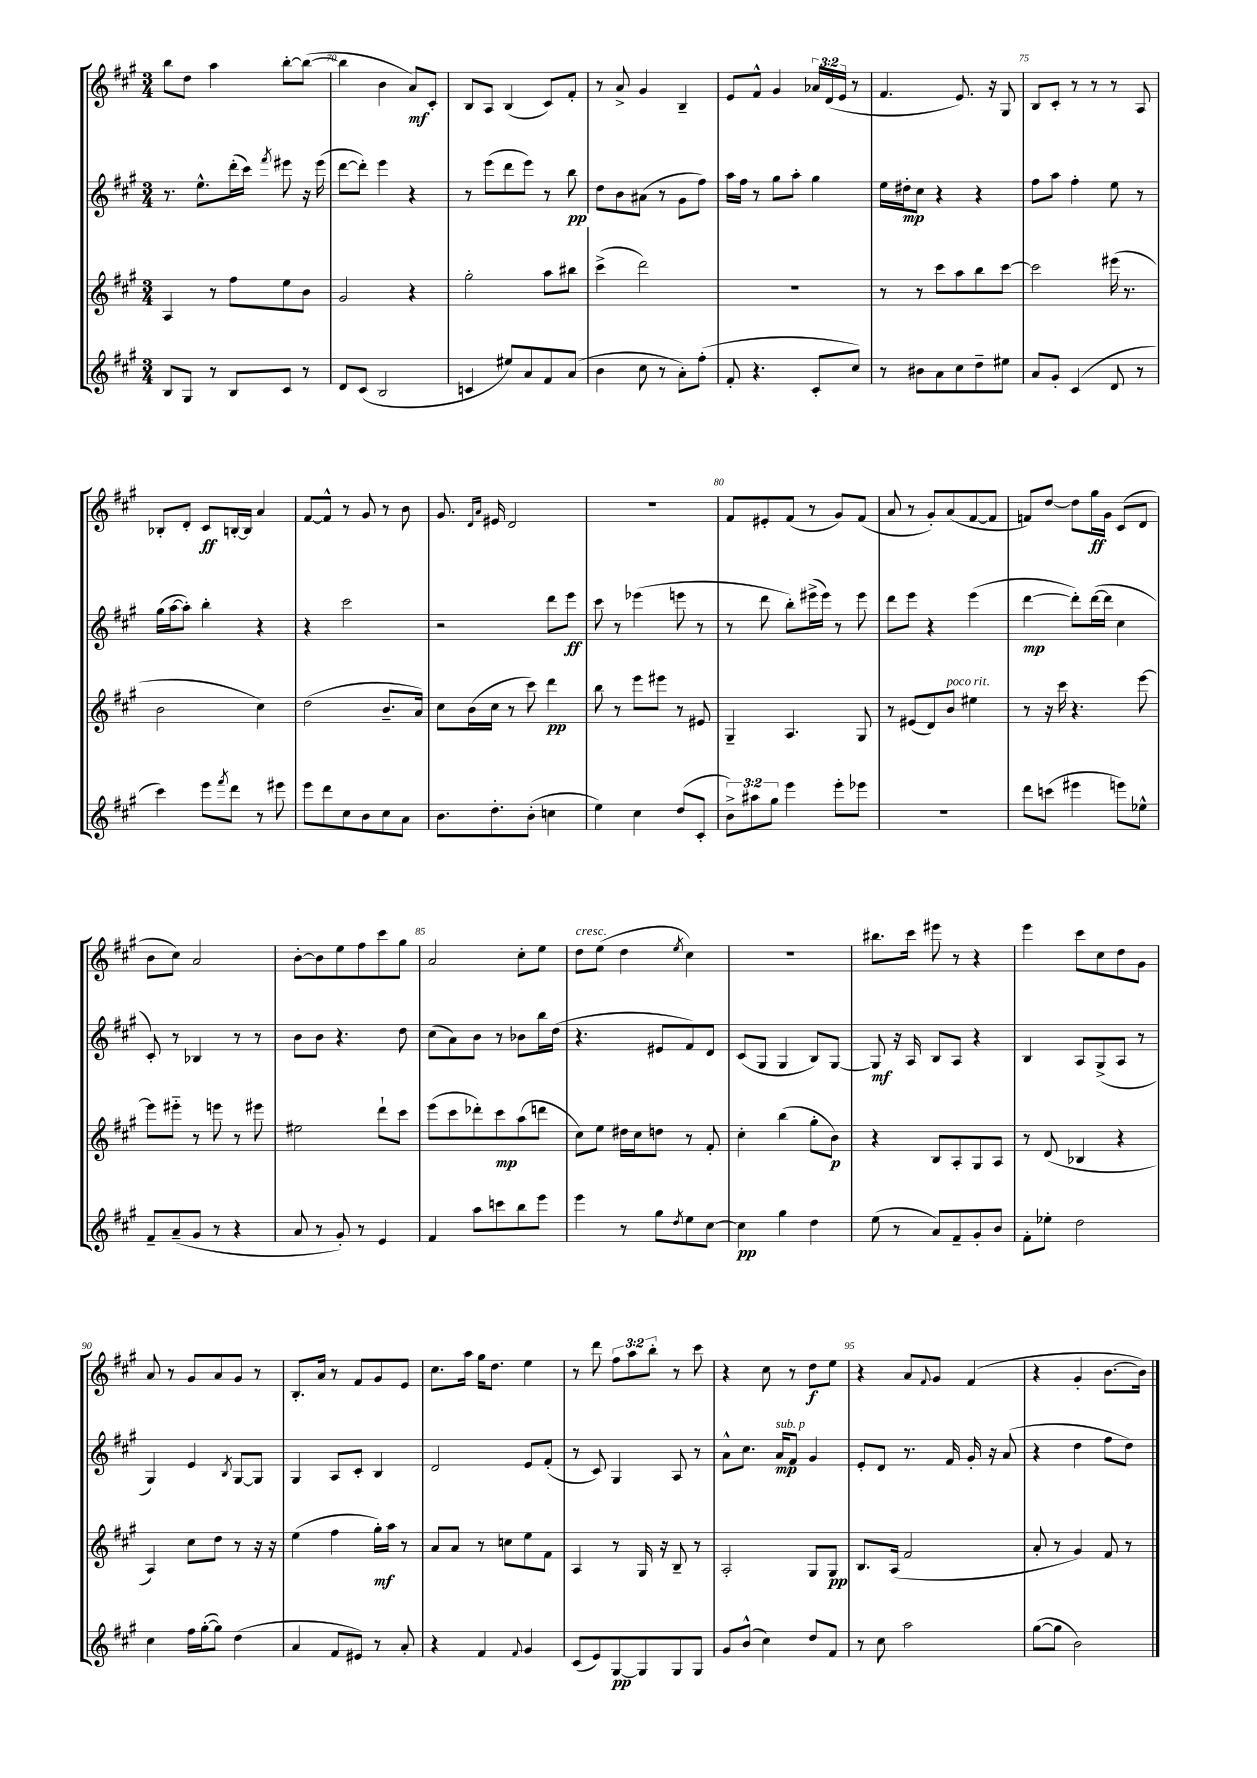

**kern	**dynam	**kern	**dynam	**kern	**dynam	**kern	**dynam
*part4	*part4	*part3	*part3	*part2	*part2	*part1	*part1
*staff4	*staff4	*staff3	*staff3	*staff2	*staff2	*staff1	*staff1
*clefG2	*	*clefG2	*	*clefG2	*	*clefG2	*
*k[f#c#g#]	*	*k[f#c#g#]	*	*k[f#c#g#]	*	*k[f#c#g#]	*
*M3/4	*	*M3/4	*	*M3/4	*	*M3/4	*
=69	=69	=69	=69	=69	=69	=69	=69
8B/L	.	4A/	.	8.r	.	8bb\L	.
8G#/J	.	.	.	.	.	8dd\J	.
.	.	.	.	8.ee^^\L	.	.	.
8r	.	8r	.	.	.	4aa\	.
8B/L	.	8ff#\L	.	(16ddd'\L	.	.	.
.	.	.	.	16ccc#\JJ)	.	.	.
.	.	.	.	8qfff#/	.	.	.
8c#/J	.	8ee\	.	8eee#X\	.	[8bb'\L	.
8r	.	8b\J	.	16r	.	(8bb\J_	.
.	.	.	.	(16eee#\	.	.	.
=70	=70	=70	=70	=70	=70	=70	=70
8d/L	.	2g#/	.	[8ddd\L	.	4bb\]	.
(8c#/J	.	.	.	8ddd'\J])	.	.	.
2B/	.	.	.	4eee\	.	4b\	.
.	.	4r	.	4r	.	8a/L)	mf
.	.	.	.	.	.	8c#'/J	.
=71	=71	=71	=71	=71	=71	=71	=71
4cn/	.	2gg#'\	.	8r	.	8B/L	.
.	.	.	.	(8eee\L	.	8A/J	.
8ee#X/L)	.	.	.	8ddd\	.	(4B/	.
8a/	.	.	.	8eee\J)	.	.	.
8f#/	.	8aa\L	.	8r	.	8c#/L)	.
(8a/J	.	8bb#X\J	.	8bb\	pp	8f#'/J	.
=72	=72	=72	=72	=72	=72	=72	=72
4b\	.	(4ccc#^\	.	8dd\L	.	8r	.
.	.	.	.	8b\	.	8a^/	.
8cc#\	.	2ddd\)	.	(8a#X\J	.	4g#/	.
8r	.	.	.	8r	.	.	.
8a'\L)	.	.	.	8g#\L	.	4B~/	.
(8ff#'\J	.	.	.	8ff#\J)	.	.	.
=73	=73	=73	=73	=73	=73	=73	=73
8f#'/	.	2.r	.	16aa\LL	.	8e/L	.
.	.	.	.	16ff#\JJ	.	.	.
4.r	.	.	.	8r	.	8f#^^/J	.
.	.	.	.	8gg#\L	.	4g#/	.
.	.	.	.	8aa'\J	.	.	.
8c#'/L	.	.	.	4gg#\	.	24a-X/LL	.
.	.	.	.	.	.	(24d/	.
.	.	.	.	.	.	24e/JJ	.
8cc#/J)	.	.	.	.	.	8r	.
=74	=74	=74	=74	=74	=74	=74	=74
8r	.	8r	.	16ee\LL	.	4.f#/	.
.	.	.	.	16dd#X'\J	mp	.	.
8b#X\L	.	8r	.	8cc#\J	.	.	.
8a\	.	8ccc#\L	.	4r	.	.	.
8cc#\	.	8aa\	.	.	.	8.e/)	.
8dd~\	.	8bb\	.	4r	.	.	.
.	.	.	.	.	.	16r	.
8ee#X\J	.	[8ccc#\J	.	.	.	8G#/	.
=75	=75	=75	=75	=75	=75	=75	=75
8a/L	.	2ccc#\]	.	8ff#\L	.	8B/L	.
8g#'/J	.	.	.	8aa\J	.	8c#'/J	.
(4c#/	.	.	.	4ff#'\	.	8r	.
.	.	.	.	.	.	8r	.
8d/	.	(16eee#X\	.	8ee\	.	8r	.
.	.	8.r	.	.	.	.	.
8r	.	.	.	8r	.	8A/	.
!!LO:LB:g=z
=76	=76	=76	=76	=76	=76	=76	=76
4ccc#\)	.	2b\	.	(16gg#\LL	.	8B-X'/L	.
.	.	.	.	[16aa\J	.	.	.
.	.	.	.	8aa'\J])	.	8d'/J	.
8eee\L	.	.	.	4bb'\	.	8c#/L	ff
8qfff#/	.	.	.	.	.	.	.
8ddd\J	.	.	.	.	.	[16Bn'/L	.
.	.	.	.	.	.	16B/JJ]	.
8r	.	4cc#\)	.	4r	.	4a/	.
8eee#X\	.	.	.	.	.	.	.
=77	=77	=77	=77	=77	=77	=77	=77
8eee\L	.	(2dd\	.	4r	.	[8f#/L	.
8ddd\	.	.	.	.	.	8f#^^/J]	.
8cc#\	.	.	.	2ccc#\	.	8r	.
8b\	.	.	.	.	.	8g#/	.
8cc#\	.	8.b~/L	.	.	.	8r	.
8a\J	.	.	.	.	.	8b\	.
.	.	16a/Jk)	.	.	.	.	.
=78	=78	=78	=78	=78	=78	=78	=78
8.b\L	.	8cc#\L	.	2r	.	8.g#/	.
.	.	(16b\L	.	.	.	.	.
.	.	.	.	.	.	16qqd/LL	.
.	.	.	.	.	.	16qqa/JJ	.
8.dd'\	.	16cc#\JJ	.	.	.	16e#X/	.
.	.	8r	.	.	.	2d/	.
(8b'\J	.	8ccc#\)	.	.	.	.	.
4ccn\	.	4ddd\	pp	8ddd\L	.	.	.
.	.	.	.	8eee\J	ff	.	.
=79	=79	=79	=79	=79	=79	=79	=79
4ee\)	.	8bb\	.	8ccc#\	.	2.r	.
.	.	8r	.	8r	.	.	.
4cc#\	.	8eee\L	.	(4eee-X\	.	.	.
.	.	8eee#X\J	.	.	.	.	.
(8dd/L	.	8r	.	8eeen\	.	.	.
8c#'/J	.	8e#X/	.	8r	.	.	.
=80	=80	=80	=80	=80	=80	=80	=80
12b^\L)	.	4G#~/	.	8r	.	8f#/L	.
12aa#X\	.	.	.	.	.	.	.
.	.	.	.	8ddd\	.	8e#X'/	.
12gg#\J	.	.	.	.	.	.	.
4eee\	.	4.A/	.	8bb'\L)	.	(8f#/J	.
.	.	.	.	(16eee#X^\L	.	8r	.
.	.	.	.	16eee#\JJ)	.	.	.
8eee'\L	.	.	.	8r	.	8g#/L)	.
8eee-X\J	.	8G#/	.	8eee#\	.	(8f#/J	.
=81	=81	=81	=81	=81	=81	=81	=81
2.r	.	8r	.	8ddd\L	.	8a/	.
.	.	(8e#X/L	.	8eee\J	.	8r	.
.	.	8d/)	.	4r	.	8g#'/L)	.
!	!	!LO:TX:a:i:t=poco rit.	!	!	!	!	!
.	.	8b/J	.	.	.	(8a/	.
.	.	4ee#X\	.	(4eee\	.	[8f#/	.
.	.	.	.	.	.	8f#/J]	.
=82	=82	=82	=82	=82	=82	=82	=82
8ddd\L	.	8r	.	[4ddd\	mp	8fn/L)	.
(8cccn\J	.	16r	.	.	.	[8dd/J	.
.	.	16ccc#\	.	.	.	.	.
4eee#X\	.	4.r	.	8ddd'\L])	.	8dd\L]	.
.	.	.	.	([16ddd\L	.	16gg#\L	ff
.	.	.	.	16ddd\JJ]	.	16g#\JJ	.
8eeen\L)	.	.	.	4cc#\	.	(8c#/L	.
8ee-X^^\J	.	[8eee\	.	.	.	8d/J	.
!!LO:LB:g=z
=83	=83	=83	=83	=83	=83	=83	=83
8f#~/L	.	8eee\L]	.	8c#'/)	.	8b\L	.
(8a~/	.	8eee#X\J	.	8r	.	8cc#\J)	.
8g#/J	.	8r	.	4B-X/	.	2a/	.
8r	.	8eeen\	.	.	.	.	.
4r	.	8r	.	8r	.	.	.
.	.	8eee#X\	.	8r	.	.	.
=84	=84	=84	=84	=84	=84	=84	=84
8a/	.	2ee#X\	.	8b\L	.	[8b'\L	.
8r	.	.	.	8b\J	.	8b\]	.
8g#'/)	.	.	.	4.r	.	8ee\	.
8r	.	.	.	.	.	8ff#\	.
4e/	.	8ddd`\L	.	.	.	8ccc#\	.
.	.	8ccc#\J	.	8dd\	.	8gg#\J	.
=85	=85	=85	=85	=85	=85	=85	=85
4f#/	.	(8eee\L	.	(8cc#\L	.	2a/	.
.	.	8ccc#\	.	8a\)	.	.	.
8aa\L	.	8ddd-X'\)	.	8b\J	.	.	.
8cccn\	.	8ccc#\	mp	8r	.	.	.
8bb\	.	(8aa\	.	8b-X\L	.	8cc#'\L	.
8eee\J	.	8dddn\J	.	16bb\L	.	8ee\J	.
.	.	.	.	(16dd\JJ	.	.	.
=86	=86	=86	=86	=86	=86	=86	=86
!	!	!	!	!	!	!LO:TX:a:i:t=cresc.	!
4eee\	.	8cc#\L)	.	4.r	.	8dd\L	.
.	.	8ee\J	.	.	.	(8ee\J	.
8r	.	16dd#X\LL	.	.	.	4dd\	.
.	.	16cc#\J	.	.	.	.	.
8gg#\L	.	8ddn\J	.	8e#X/L	.	.	.
8qdd/	.	.	.	.	.	8qee/	.
8ee\	.	8r	.	8f#/)	.	4cc#\)	.
[8cc#\J	.	8f#'/	.	8d/J	.	.	.
=87	=87	=87	=87	=87	=87	=87	=87
4cc#\]	pp	4cc#'\	.	(8c#/L	.	2.r	.
.	.	.	.	8G#/J	.	.	.
4gg#\	.	(4bb\	.	4G#/	.	.	.
4dd\	.	8gg#'\L	.	8B/L)	.	.	.
.	.	8b\J)	p	[8G#/J	.	.	.
=88	=88	=88	=88	=88	=88	=88	=88
(8ee\	.	4r	.	8G#/]	mf	8.bb#X\L	.
8r	.	.	.	16r	.	.	.
.	.	.	.	16A/	.	16ccc#\Jk	.
8a/L)	.	8B/L	.	8B/L	.	8eee#X\	.
8f#~/	.	8A'/	.	8A/J	.	8r	.
8g#'/	.	8G#/	.	4r	.	4r	.
8b/J	.	8A/J	.	.	.	.	.
=89	=89	=89	=89	=89	=89	=89	=89
8f#'\L	.	8r	.	4B/	.	4eee\	.
8ee-X'\J	.	(8d/	.	.	.	.	.
2dd\	.	4B-X/	.	8A/L	.	8ccc#\L	.
.	.	.	.	(8G#^/	.	8cc#\	.
.	.	4r	.	8A/J	.	8dd\	.
.	.	.	.	8r	.	8g#\J	.
!!LO:LB:g=z
=90	=90	=90	=90	=90	=90	=90	=90
4cc#\	.	4A/)	.	4G#/)	.	8a/	.
.	.	.	.	.	.	8r	.
16ff#\LL	.	8cc#\L	.	4e/	.	8g#/L	.
([16gg#'\J	.	.	.	.	.	.	.
8gg#\J])	.	8dd\J	.	.	.	8a/	.
.	.	.	.	8qB/	.	.	.
(4dd\	.	8r	.	[8G#/L	.	8g#/J	.
.	.	16r	.	8G#/J]	.	8r	.
.	.	16r	.	.	.	.	.
=91	=91	=91	=91	=91	=91	=91	=91
4a/	.	(4ee\	.	4G#/	.	8.B'/L	.
.	.	.	.	.	.	16a/Jk	.
8f#/L	.	4ff#\	.	8A/L	.	8r	.
8e#X/J)	.	.	.	8c#'/J	.	8f#/L	.
8r	.	16gg#'\LL)	mf	4B/	.	8g#/	.
.	.	16aa\JJ	.	.	.	.	.
8a'/	.	8r	.	.	.	8e/J	.
=92	=92	=92	=92	=92	=92	=92	=92
4r	.	8a/L	.	2d/	.	8.cc#\L	.
.	.	8a/J	.	.	.	.	.
.	.	.	.	.	.	16aa\Jk	.
4f#/	.	8r	.	.	.	16gg#\KL	.
.	.	.	.	.	.	8.dd\J	.
.	.	8ccn\L	.	.	.	.	.
8qqf#/	.	.	.	.	.	.	.
4g#/	.	8ee\	.	8e/L	.	4ee\	.
.	.	8f#\J	.	(8f#'/J	.	.	.
=93	=93	=93	=93	=93	=93	=93	=93
(8c#/L	.	4A/	.	8r	.	8r	.
8e/)	.	.	.	8c#/)	.	8ddd\	.
[8G#/	pp	8r	.	4G#/	.	12ff#\L	.
.	.	.	.	.	.	12aa\	.
8G#/]	.	16G#/	.	.	.	.	.
.	.	.	.	.	.	12bb'\J	.
.	.	16r	.	.	.	.	.
8G#/	.	8B~/	.	8A/	.	8r	.
8G#/J	.	8r	.	8r	.	8ccc#\	.
=94	=94	=94	=94	=94	=94	=94	=94
8g#/L	.	2A'/	.	8a^^\L	.	4r	.
(8b^^/J	.	.	.	8.cc#\J	.	.	.
4cc#\)	.	.	.	.	.	8cc#\	.
!	!	!	!	!LO:TX:a:i:t=sub. p	!	!	!
.	.	.	.	16a/KL	mp	.	.
.	.	.	.	8f#/J	.	8r	.
8dd/L	.	8G#/L	.	4g#/	.	8dd\L	f
8f#/J	.	8G#/J	pp	.	.	8ee\J	.
=95	=95	=95	=95	=95	=95	=95	=95
8r	.	8.B/L	.	8e'/L	.	4r	.
8cc#\	.	.	.	8d/J	.	.	.
.	.	(16A/Jk	.	.	.	.	.
2aa\	.	2f#/	.	8.r	.	8a/L	.
.	.	.	.	.	.	8qqf#/	.
.	.	.	.	.	.	8g#/J	.
.	.	.	.	16f#/	.	.	.
.	.	.	.	16g#'/	.	(4f#/	.
.	.	.	.	16r	.	.	.
.	.	.	.	(8a/	.	.	.
=96	=96	=96	=96	=96	=96	=96	=96
([8gg#\L	.	8a'/	.	4r	.	4r	.
8gg#\J]	.	8r	.	.	.	.	.
2b\)	.	4g#/)	.	4dd\	.	4g#'/	.
.	.	8f#/	.	8ff#\L	.	[8.b\L	.
.	.	8r	.	8dd\J)	.	.	.
.	.	.	.	.	.	16b\Jk])	.
==	==	==	==	==	==	==	==
*-	*-	*-	*-	*-	*-	*-	*-
